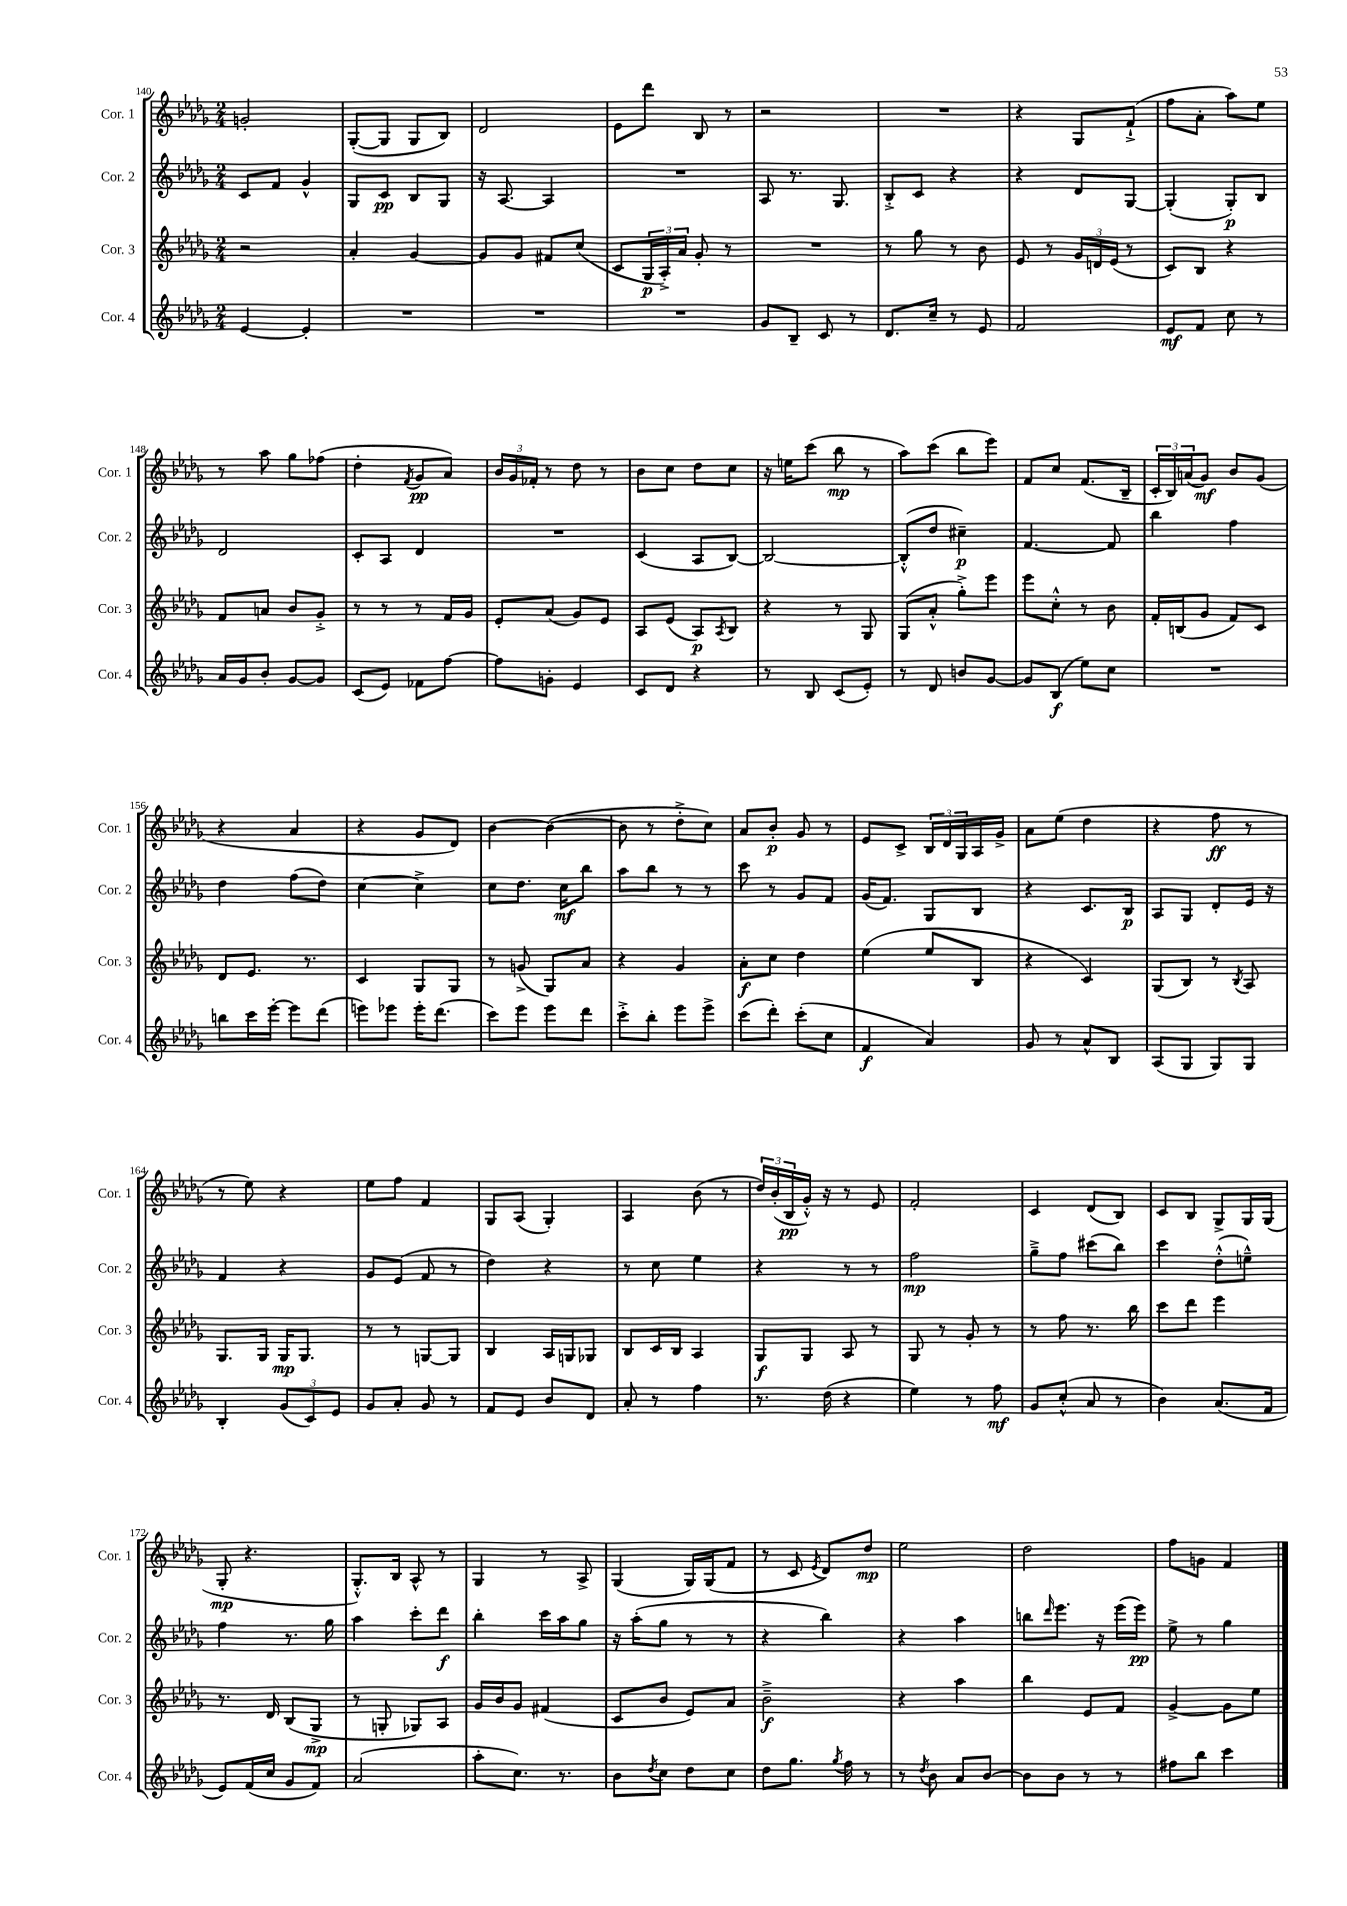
<<
\new StaffGroup <<
\new Staff = "s0" \with { instrumentName = "Cor. 1" shortInstrumentName = "Cor. 1" } {
    \clef treble \key des \major \numericTimeSignature \time 2/4
    g'2-. |
    ges8~-.( ges8 ges8 bes8) |
    des'2 |
    ees'8 des'''8 bes8 r8 |
    r2 |
    R2 |
    r4 ges8 f'8-!->( |
    f''8 aes'8-. aes''8) ees''8 |
    r8 aes''8 ges''8 fes''8( |
    des''4-. \acciaccatura { f'8 } ges'8\pp aes'8) |
    \tuplet 3/2 { bes'16 ges'16 fes'16-. } r8 des''8 r8 |
    bes'8 c''8 des''8 c''8 |
    r16 e''16 c'''8( bes''8\mp r8 |
    aes''8) c'''8( bes''8 ees'''8) |
    f'8 c''8 f'8.( bes16-- |
    \tuplet 3/2 { c'16-. bes16) a'16( } ges'8\mf) bes'8 ges'8( |
    r4 aes'4 |
    r4 ges'8 des'8) |
    bes'4~ bes'4~( |
    bes'8 r8 des''8-.-> c''8) |
    aes'8 bes'8-.\p ges'8 r8 |
    ees'8 c'8-> \tuplet 3/2 { bes16 des'16 ges16 } aes16 ges'16-> |
    aes'8 ees''8( des''4 |
    r4 f''8\ff r8 |
    r8 ees''8) r4 |
    ees''8 f''8 f'4 |
    ges8 aes8( ges4-.) |
    aes4 bes'8( r8 |
    \tuplet 3/2 { des''16) bes'16-.( bes16\pp } ges'16-.-^) r16 r8 ees'8 |
    f'2-. |
    c'4 des'8( bes8) |
    c'8 bes8 ges8-> ges16 ges16( |
    ges8-.\mp r4. |
    ges8.-.-^) bes16 aes8-^ r8 |
    ges4 r8 aes8-> |
    ges4( ges16) ges16( f'8 |
    r8 c'8 \acciaccatura { ees'8 } des'8) des''8\mp |
    ees''2 |
    des''2 |
    f''8 g'8 f'4 \bar "|." |
}
\new Staff = "s1" \with { instrumentName = "Cor. 2" shortInstrumentName = "Cor. 2" } {
    \clef treble \key des \major \numericTimeSignature \time 2/4
    c'8 f'8 ges'4-^ |
    ges8 c'8\pp bes8 ges8 |
    r16 aes8.~ aes4 |
    R2 |
    aes8 r8. ges8. |
    bes8-.-> c'8 r4 |
    r4 des'8 ges8~ |
    ges4-.( ges8-.\p) bes8 |
    des'2 |
    c'8-. aes8 des'4 |
    R2 |
    c'4( aes8 bes8~) |
    bes2~ |
    bes8-.-^( des''8 cis''4--\p) |
    f'4.~ f'8 |
    bes''4 f''4 |
    des''4 f''8( des''8) |
    c''4~ c''4-> |
    c''8 des''8. c''16\mf bes''8 |
    aes''8 bes''8 r8 r8 |
    c'''8 r8 ges'8 f'8 |
    ges'16( f'8.) ges8 bes8 |
    r4 c'8. bes16\p |
    aes8 ges8 des'8-. ees'16 r16 |
    f'4 r4 |
    ges'8 ees'8( f'8 r8 |
    des''4) r4 |
    r8 c''8 ees''4 |
    r4 r8 r8 |
    f''2\mp |
    ges''8---> f''8 cis'''8( bes''8) |
    c'''4 des''8-.-^( e''8---^) |
    f''4 r8. ges''16 |
    aes''4 c'''8-. des'''8\f |
    bes''4-. c'''16 aes''16 ges''8 |
    r16 aes''16-.( ges''8 r8 r8 |
    r4 bes''4) |
    r4 aes''4 |
    b''8 \grace { des'''16 } ees'''8. r16 ees'''16( ees'''16\pp) |
    ees''8-> r8 ges''4 \bar "|." |
}
\new Staff = "s2" \with { instrumentName = "Cor. 3" shortInstrumentName = "Cor. 3" } {
    \clef treble \key des \major \numericTimeSignature \time 2/4
    r2 |
    aes'4-. ges'4~ |
    ges'8 ges'8 fis'8 c''8( |
    c'8 \tuplet 3/2 { ges16\p aes16-.->) aes'16 } ges'8-. r8 |
    R2 |
    r8 ges''8 r8 bes'8 |
    ees'8 r8 \tuplet 3/2 { ges'16 d'16 ees'16( } r8 |
    c'8) bes8 r4 |
    f'8 a'8 bes'8 ges'8-.-> |
    r8 r8 r8 f'16 ges'16 |
    ees'8-. aes'8( ges'8) ees'8 |
    aes8 ees'8( aes8\p) \acciaccatura { aes8 } bes8 |
    r4 r8 ges8 |
    ges8( aes'8-.-^ ges''8-.->) ees'''8 |
    ees'''8 c''8-.-^ r8 bes'8 |
    f'16-. b16( ges'8 f'8) c'8 |
    des'8 ees'8. r8. |
    c'4 ges8 ges8 |
    r8 g'8->( ges8) aes'8 |
    r4 ges'4 |
    aes'8-.\f c''8 des''4 |
    ees''4( ees''8 bes8 |
    r4 c'4) |
    ges8( bes8) r8 \acciaccatura { bes8 } aes8 |
    ges8. ges16 ges16\mp ges8. |
    r8 r8 g8~ g8 |
    bes4 aes16 g16 ges8 |
    bes8 c'16 bes16 aes4 |
    ges8\f ges8 aes8 r8 |
    ges8 r8 ges'8-. r8 |
    r8 f''8 r8. bes''16 |
    c'''8 des'''8 ees'''4 |
    r8. des'16 bes8( ges8->\mp |
    r8 g8-. ges8) aes8 |
    ges'16 bes'16 ges'8 fis'4( |
    c'8 bes'8 ees'8) aes'8 |
    bes'2--->\f |
    r4 aes''4 |
    bes''4 ees'8 f'8 |
    ges'4~-> ges'8 ees''8 \bar "|." |
}
\new Staff = "s3" \with { instrumentName = "Cor. 4" shortInstrumentName = "Cor. 4" } {
    \clef treble \key des \major \numericTimeSignature \time 2/4
    ees'4~ ees'4-. |
    R2 |
    R2 |
    R2 |
    ges'8 bes8-- c'8 r8 |
    des'8. c''16-- r8 ees'8 |
    f'2 |
    ees'8\mf f'8 c''8 r8 |
    aes'16 ges'16 bes'8-. ges'8~ ges'8 |
    c'8( ees'8) fes'8 f''8~ |
    f''8 g'8-. ees'4 |
    c'8 des'8 r4 |
    r8 bes8 c'8( ees'8-.) |
    r8 des'8 b'8 ges'8~ |
    ges'8 bes8\f( ees''8) c''8 |
    R2 |
    b''8 c'''16 ees'''16~-. ees'''8 des'''8( |
    e'''8) ees'''8 ees'''16-. des'''8.( |
    c'''8) ees'''8 ees'''8 des'''8 |
    c'''8-.-> bes''8-. ees'''8 ees'''8-> |
    c'''8( des'''8-.) c'''8-.( c''8 |
    f'4\f aes'4) |
    ges'8 r8 aes'8-^ bes8 |
    aes8( ges8 ges8) ges8 |
    bes4-. \tuplet 3/2 { ges'8( c'8) ees'8 } |
    ges'8 aes'8-. ges'8 r8 |
    f'8 ees'8 bes'8 des'8 |
    aes'8-. r8 f''4 |
    r8. des''16( r4 |
    ees''4) r8 f''8\mf |
    ges'8 c''8-.-^( aes'8 r8 |
    bes'4) aes'8.( f'16 |
    ees'8) f'16( c''16 ges'8 f'8) |
    aes'2( |
    aes''8-. c''8.) r8. |
    bes'8 \acciaccatura { des''8 } c''8 des''8 c''8 |
    des''8 ges''8. \acciaccatura { ges''8 } f''16 r8 |
    r8 \acciaccatura { des''8 } bes'8 aes'8 bes'8~ |
    bes'8 bes'8 r8 r8 |
    fis''8 bes''8 c'''4 \bar "|." |
}
>>
>>
\layout { \context { \Score currentBarNumber = #140 } }
